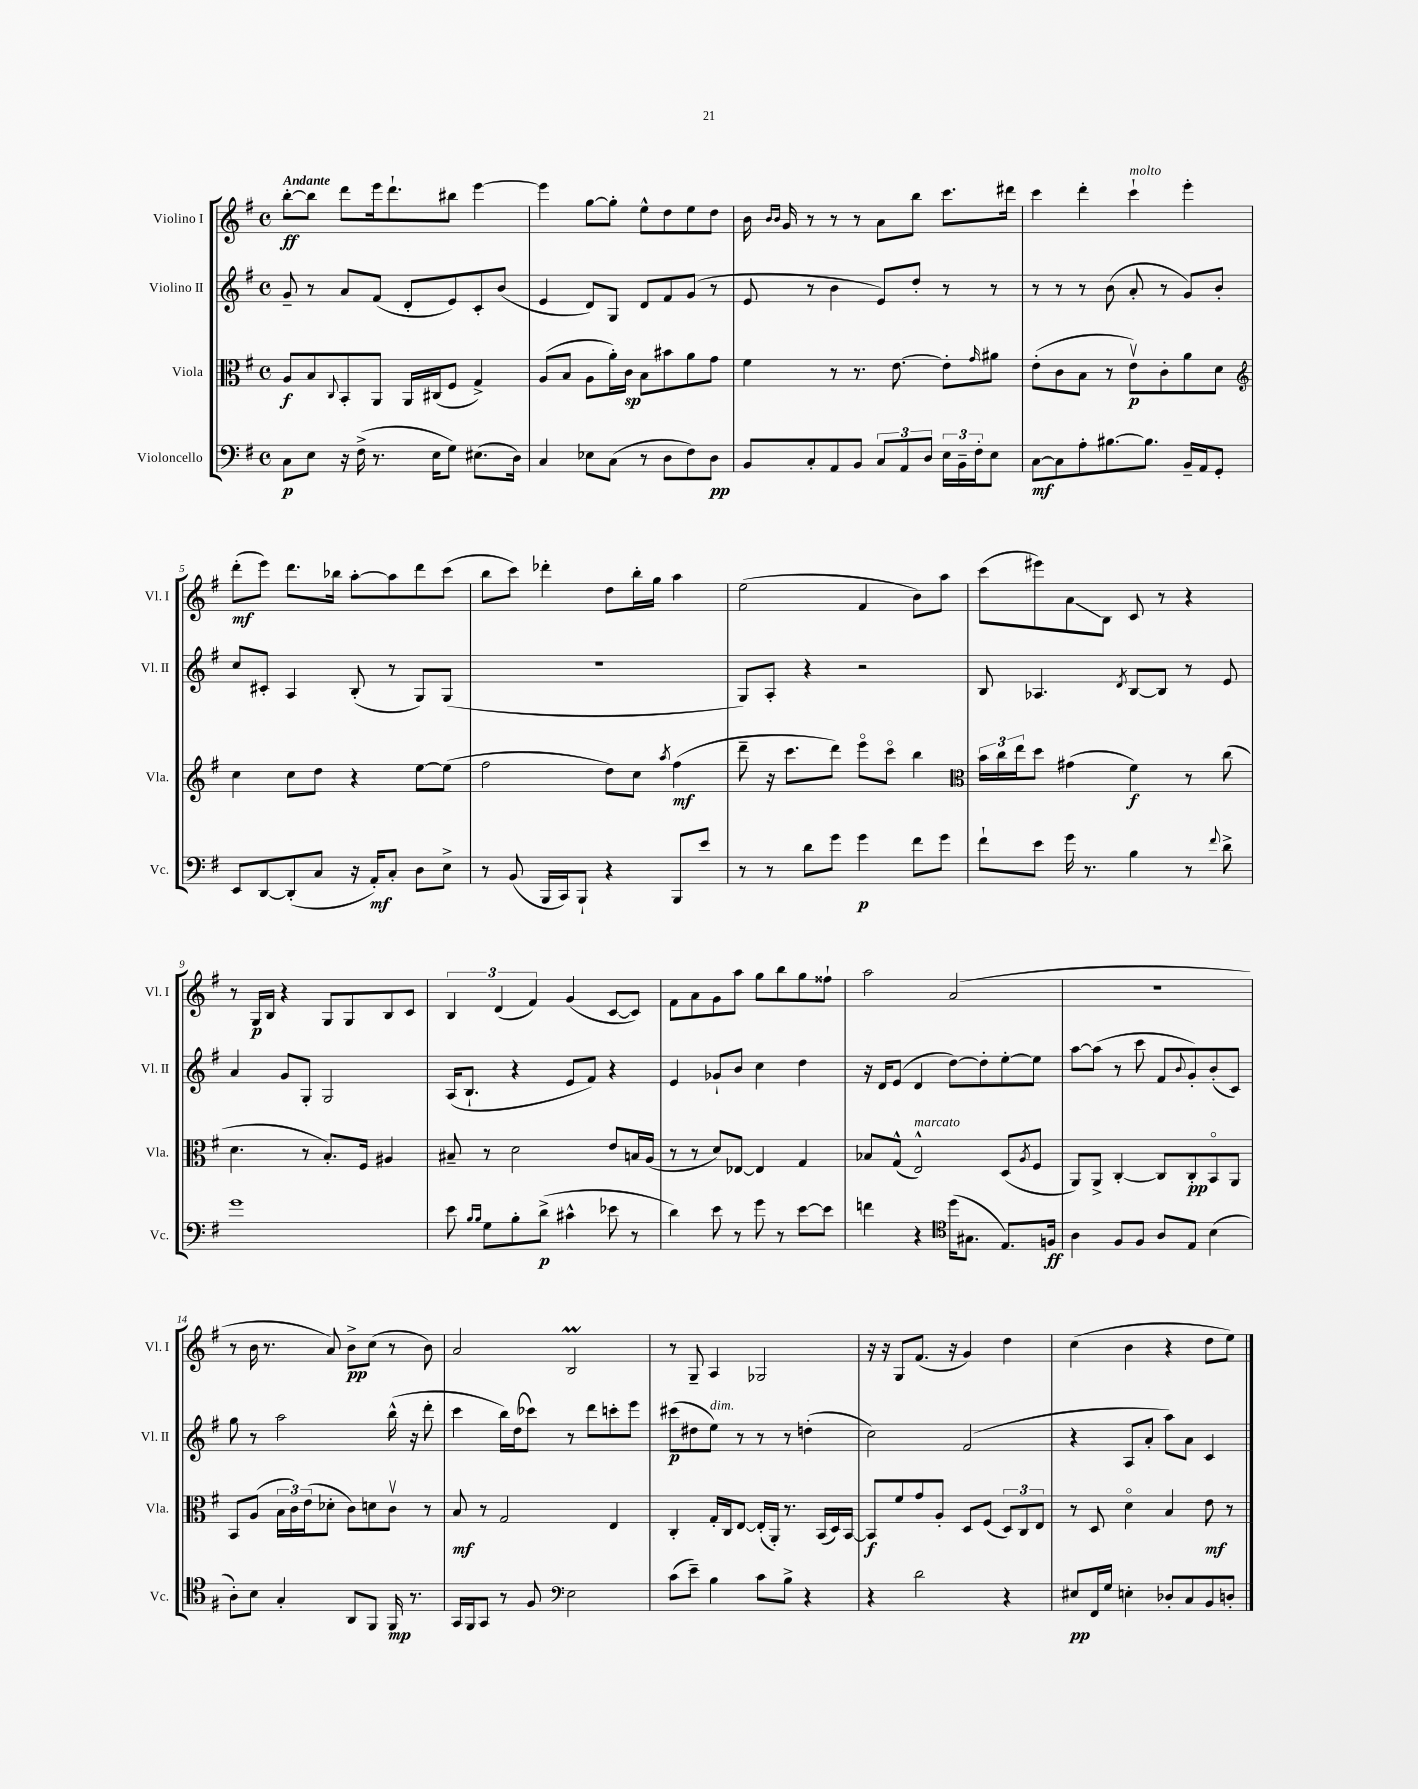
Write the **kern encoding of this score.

**kern	**kern	**kern	**kern
*staff4	*staff3	*staff2	*staff1
*clefF4	*clefC3	*clefG2	*clefG2
*k[f#]	*k[f#]	*k[f#]	*k[f#]
*M4/4	*M4/4	*M4/4	*M4/4
*met(c)	*met(c)	*met(c)	*met(c)
8C	8A	8g~	[8bb'
8E	8B	8r	8bb]
.	8qqC	.	.
16r	8BB'	8a	8ddd
(16F#^	.	.	.
8.r	8AA	(8f#	16eee
.	.	.	8.ddd`
.	16AA	8d'	.
16E	(16C#	.	.
8G)	8F#	8e)	8bb#
(8.E#	4G^)	8c'	[4eee
.	.	(8b	.
16D)	.	.	.
=	=	=	=
4C	(8A	4e	4eee]
.	8B	.	.
8E-	8A	8d)	[8gg
(8C	16a')	8G	8gg']
.	16c	.	.
8r	8B	8d	8ee^^
8D	8b#	8f#	8dd
8F#)	8a	(8g	8ee
8D	8g	8r	8dd
=	=	=	=
8BB	4f#	8e	16b
.	.	.	16qqb
.	.	.	16qqb
.	.	.	16g
8C'	.	8r	8r
8AA	8r	4b	8r
8BB	8.r	.	8r
12C	.	8e)	8a
.	[8.e	.	.
12AA	.	.	.
.	.	8dd'	8bb
12D	.	.	.
24E	8e']	8r	8.ccc
24BB~	.	.	.
24F#'	.	.	.
.	16qqg	.	.
8E	8a#	8r	.
.	.	.	16ddd#
=	=	=	=
[8C	(8e'	8r	4ccc
8C]	8c	8r	.
8A'	8B	8r	4ddd'
[8.B#	8r	(8b	.
.	8ev)	8a'	4ccc`
8.B#]	.	.	.
.	8c'	8r	.
16BB~	8a	8g)	4eee'
16AA	.	.	.
8GG'	8d	8b'	.
=	=	=	=
*	*clefG2	*	*
8EE	4cc	8cc	(8ddd'
[8DD	.	8c#'	8eee)
(8DD']	8cc	4A	8.ddd
8C	8dd	.	.
.	.	.	16bb-
16r	4r	(8B'	[8aa'
16AA')	.	.	.
8C'	.	8r	8aa]
8D	[8ee	8G)	8ddd
8E^	(8ee]	(8G	(8ccc
=	=	=	=
8r	2ff#	1r	8bb
(8BB	.	.	8ccc)
16BBB	.	.	4ddd-'
16CC)	.	.	.
8BBB`	.	.	.
4r	8dd)	.	8dd
.	8cc	.	16bb'
.	.	.	16gg
.	8qaa	.	.
8BBB	(4ff#	.	4aa
8e	.	.	.
=	=	=	=
8r	8ddd~	8G)	(2ee
8r	16r	8A'	.
.	8.ccc	.	.
8d	.	4r	.
8g	8ddd)	.	.
4g	8eeeo	2r	4f#
.	8ccco	.	.
8f#	4bb	.	8b)
8g	.	.	8aa
=	=	=	=
*	*clefC3	*	*
8f#`	24b	8B	(8ccc
.	24cc	.	.
.	24ee	.	.
8e	8dd	4.A-	8eee#)
16g	(4g#	.	8a
8.r	.	.	.
.	.	.	8B
.	.	8qd	.
4B	4f#)	[8B	8c
.	.	8B]	8r
8r	8r	8r	4r
8qqf#	.	.	.
8d^	(8cc	8e	.
=	=	=	=
1g	4.d	4a	8r
.	.	.	16G
.	.	.	16B
.	.	8g	4r
.	8r	8G'	.
.	8.B')	2G	8G
.	.	.	8G
.	16F#	.	.
.	4A#	.	8B
.	.	.	8c
=	=	=	=
8e	8B#~	(16A	6B
.	.	8.B`	.
16qqB	.	.	.
16qqB	.	.	.
8G	8r	.	.
.	.	.	(6d
8B'	2d	4r	.
.	.	.	6f#)
(8d^	.	.	.
4c#^^	.	8e	(4g
.	.	8f#)	.
8e-	8e	4r	[8c
8r	16B	.	8c])
.	(16A	.	.
=	=	=	=
4d)	8r	4e	8f#
.	8r	.	8a
8e	8d)	8g-`	8g
8r	[8E-	8b	8aa
8g	4E-]	4cc	8gg
8r	.	.	8bb
[8e	4G	4dd	8gg
8e]	.	.	8ff##`
=	=	=	=
4f	8B-	16r	2aa
.	.	16d	.
.	(8G^^	(8e	.
4r	2E^^)	4d	.
*clefC4	*	*	*
(16dd	.	[8dd)	(2a
8.G#	.	.	.
.	.	8dd']	.
8.E)	(8D	[8ee'	.
.	8qA	.	.
.	8F#	8ee]	.
16F	.	.	.
=	=	=	=
4A	8AA)	[8aa	1r
.	8AA^	(8aa]	.
8F#	[4C'	8r	.
8F#	.	8ccc	.
8A	8C]	8f#	.
.	.	8qqb	.
8E	8C'	8g')	.
(4B	8BBo	(8b'	.
.	8AA	8c)	.
=	=	=	=
8A')	8BB	8gg	8r
8B	(8A	8r	16b
.	.	.	8.r
4G'	24B	2aa	.
.	24c)	.	.
.	(24e	.	.
.	8d-'	.	8a)
8AA	8c)	.	8b^
8FF#	8d	.	(8cc
16FF#	8cv	(16bb^^	8r
8.r	.	16r	.
.	8r	8ddd'	8b)
=	=	=	=
16GG	8B	4ccc	2a
16FF#	.	.	.
8GG	8r	.	.
8r	2G	16bb)	.
.	.	(16dd	.
8F#	.	8ccc-)	.
*clefF4	*	*	*
2E	.	8r	2B
.	.	8ddd	.
.	4E	8ccc'	.
.	.	8eee	.
=	=	=	=
(8c	4C'	(8ccc#	8r
8e~)	.	8dd#	8G~
4B	16G'	8ee)	4A
.	16C	.	.
.	[8E	8r	.
8c	(16E']	8r	2G-
.	16AA')	.	.
8B^	8.r	8r	.
4r	.	(4dd'	.
.	(16BB	.	.
.	16D)	.	.
.	[16BB	.	.
=	=	=	=
4r	8BB]	2cc)	16r
.	.	.	16r
.	8f#	.	8G
2d	8g	.	(8.f#
.	8A'	.	.
.	.	.	16r
.	8D	(2f#	4g)
.	(8F#	.	.
4r	12D)	.	4dd
.	12C	.	.
.	12E	.	.
=	=	=	=
8E#	8r	4r	(4cc
16FF#	8D	.	.
16G	.	.	.
4E'	4do	8A	4b
.	.	8a'	.
8D-'	4B	8aa)	4r
8C	.	8a	.
8BB	8e	4c	8dd
8D'	8r	.	8ee)
==	==	==	==
*-	*-	*-	*-
